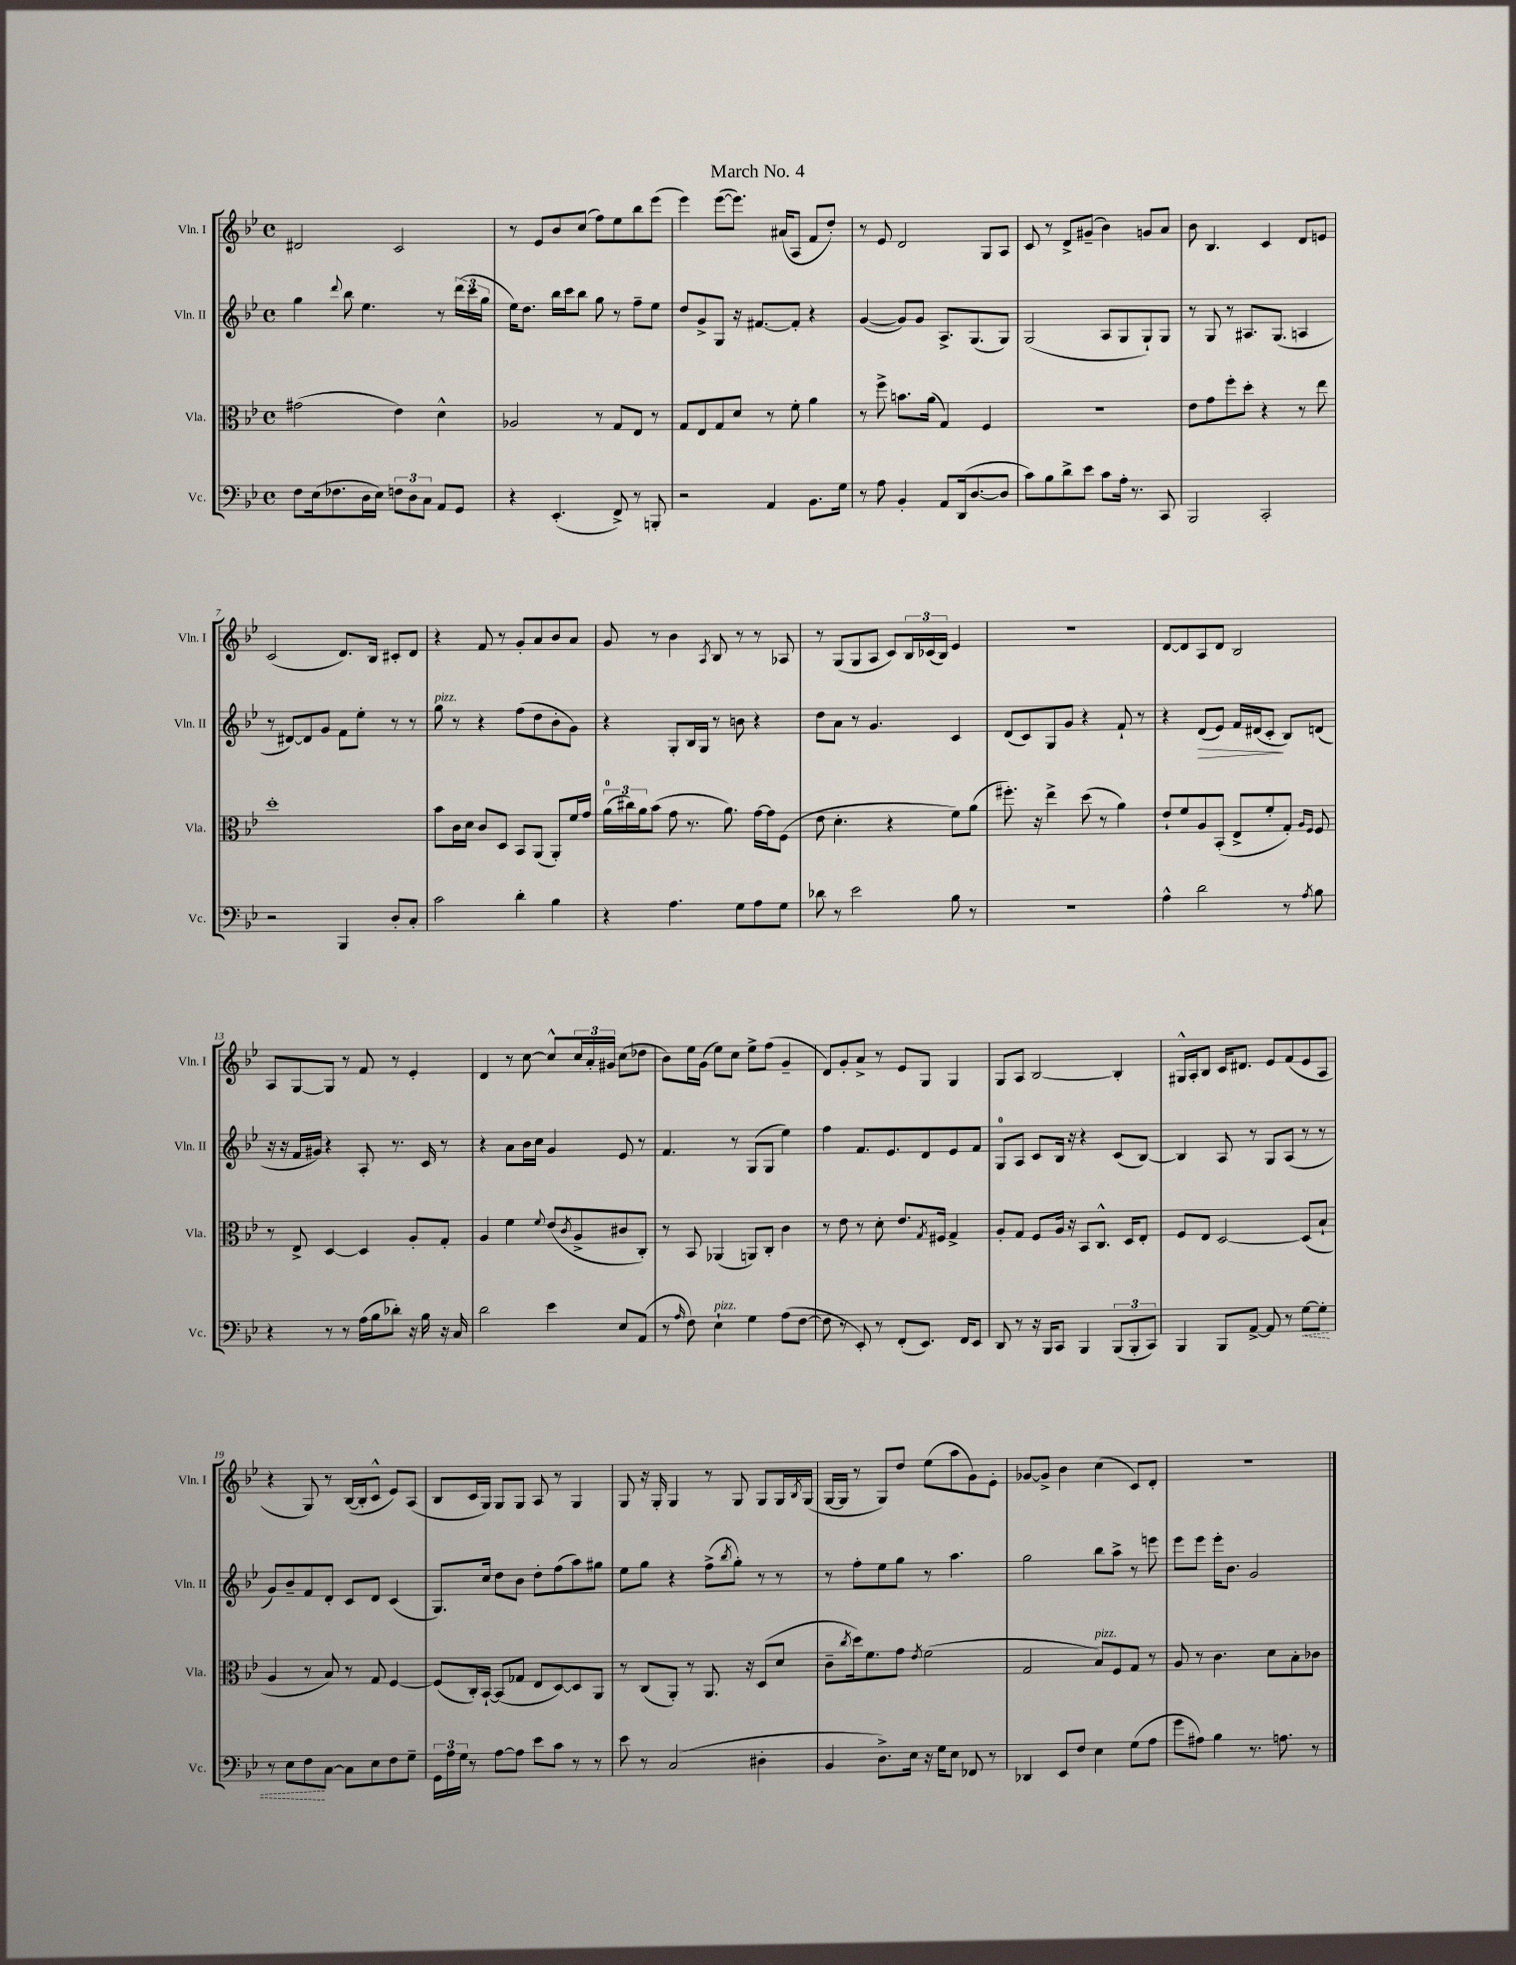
\header { title = "March No. 4" }
<<
\new StaffGroup <<
\new Staff = "s0" \with { instrumentName = "Vln. I" shortInstrumentName = "Vln. I" } {
    \clef treble \key bes \major \defaultTimeSignature \time 4/4
    dis'2 c'2 |
    r8 ees'8 bes'8 c''8( f''8) ees''8 bes''8 ees'''8( |
    ees'''4) ees'''8~( ees'''8.) ais'16( a8 f'8 d''8-.) |
    r8 ees'8 d'2 g8 a8 |
    c'8 r8 d'8-> gis'8--( bes'4) g'8 a'8 |
    bes'8 bes4. c'4 d'8 e'8 |
    c'2( d'8.) bes16 cis'8-. d'8 |
    r4 f'8 r8 g'8-. a'8 bes'8 a'8 |
    g'8 r8 bes'4 \acciaccatura { a8 } bes8 r8 r8 aes8 |
    r8 g8( g8 a8 c'8) \tuplet 3/2 { bes16 ces'16( bes16) } ees'4 |
    R1 |
    d'8~ d'8 a8 d'8 bes2 |
    a8 g8~ g8 r8 f'8 r8 ees'4-. |
    d'4 r8 c''8~ c''8-^ \tuplet 3/2 { c''16 a'16-. gis'16 } c''8( des''8 |
    bes'8) ees''16 g'16( ees''8) c''8 ees''8-> f''8( g'4-- |
    d'8) g'8-. a'8-> r8 ees'8 g8 g4 |
    g8 a8 bes2~ bes4-. |
    gis16-^ a16-. bes8 c'16 dis'8. ees'8 f'8( ees'8 a8 |
    r4 g8) r8 bes16~( bes16-. c'8-^ ees'8) a8( |
    bes8 c'16 g16) g8 g8 a8 r8 g4 |
    g8 r16 g16-. g4 r8 g8 g8 g16 \acciaccatura { bes8 } g16( |
    g16~ g16 r8 g8) d''8 ees''8( a''8 g'8) ees'8-. |
    ges'8~ ges'8-> bes'4 c''4( c'8) d'8-. |
    R1 \bar "|." |
}
\new Staff = "s1" \with { instrumentName = "Vln. II" shortInstrumentName = "Vln. II" } {
    \clef treble \key bes \major \defaultTimeSignature \time 4/4
    g''4 \appoggiatura { d'''8 } bes''8 ees''4. r8 \tuplet 3/2 { d'''16( c'''16 g''16 } |
    ees''16) d''8. bes''16 c'''16 bes''8 g''8 r8 f''8-- ees''8 |
    d''8 g'8-> g8 r16 fis'8.~ fis'8-. r4 |
    g'4~( g'8) g'8 a8.-> g8.( g8) |
    g2( a8 g8 g8-!) g8 |
    r8 g8 r8 ais8. g8.( a4 |
    r8 dis'8~) dis'8 g'8 f'8 ees''8-. r8 r8 |
    g''8^\markup { \italic "pizz." } r8 r4 f''8( d''8 bes'8-. g'8) |
    r4 g8-. bes16 g16 r8 b'8 r4 |
    d''8 a'8 r8 g'4. c'4 |
    d'8( c'8) g8 g'8 r4 f'8-! r8 |
    r4 d'8\>( ees'8) f'16 dis'16( c'8-.\! bes8) d'8( |
    r16 r16 f'16 gis'16) r4 a8-. r8. c'16 r8 |
    r4 a'8 bes'16 c''16 g'4 ees'8 r8 |
    f'4. r8 g8( g8 ees''4) |
    f''4 f'8. ees'8. d'8 ees'8 f'8 |
    g8-0 a8 c'8 bes16 r16 r4 c'8( bes8~) |
    bes4 a8 r8 g8 a8( r8 r8 |
    g'8) bes'8-- f'8 d'8-. c'8 d'8 c'4( |
    g8.) c''16 d''8 bes'8 d''8-. f''8( a''8) gis''8 |
    ees''8 g''8 r4 f''8->( \acciaccatura { bes''8 } g''8-.) r8 r8 |
    r8 f''8-. ees''8 g''8 r8 a''4. |
    g''2 bes''8 a''8-> r8 e'''8 |
    ees'''8 ees'''8 ees'''16-. bes'8. g'2 \bar "|." |
}
\new Staff = "s2" \with { instrumentName = "Vla." shortInstrumentName = "Vla." } {
    \clef alto \key bes \major \defaultTimeSignature \time 4/4
    gis'2( ees'4) d'4-^ |
    aes2 r8 g8 ees8 r8 |
    g8 ees8 g8 d'8 r8 f'8-. a'4 |
    r8 f''8-> b'8. a'16( g4) f4 |
    r1 |
    ees'8 g'8 f''8-. d''8-. r4 r8 ees''8 |
    d''1-. |
    bes'8 c'16 d'16 c'8 d8 bes,8 a,8( a,8-.) f'16 g'16 |
    \tuplet 3/2 { a'16-0( cis''16) a'16 } bes'8( g'8 r8. a'8.) g'16~ g'16 f8( |
    ees'8 d'4.-. r4 f'8) a'8( |
    fis''8.-.) r16 ees''4-> d''8( r8 a'4) |
    ees'8-! f'8 a8 bes,8-.( ees8-> f'8-. g8-.) \grace { a16 f16 } f8 |
    r8 ees8-> d4~ d4 a8-. g8-. |
    a4 f'4 \appoggiatura { f'8 } ees'8( \acciaccatura { c'8 } a8-> cis'8 c8-.) |
    r8 bes,8 aes,4( a,8) c8-. c'4 |
    r8 ees'8 r8 d'8-. ees'8. \acciaccatura { g8 } fis16 g4-> |
    a8-. g8 f8 a16 r16 bes,8 c8.-^ d16 ees8-. |
    f8 ees8 d2~ d8( bes8-! |
    a4 r8 bes8) r8 g8 f4~ |
    f8( c16-.) bes,16~-! bes,8( ges8 ees8 d8~) d8 a,8 |
    r8 c8( a,8-.) r8 a,8. r16 d8( d'8 |
    c'8-- \acciaccatura { c''8 } d''16) f'8. g'8 \acciaccatura { ees'8 } f'2( |
    g2 bes8^\markup { \italic "pizz." }) f8 g8 r8 |
    a8 r8 c'4. d'8 bes8-. ces'8 \bar "|." |
}
\new Staff = "s3" \with { instrumentName = "Vc." shortInstrumentName = "Vc." } {
    \clef bass \key bes \major \defaultTimeSignature \time 4/4
    f8 ees16( fes8. d16 ees16) \tuplet 3/2 { f8 d8 c8 } a,8 g,8 |
    r4 ees,4.-.( f,8->) r8 b,,8-. |
    r2 a,4 bes,8. g16 |
    r8 a8 bes,4-. a,8 d,16( d8.~ d8 |
    c'8) bes8 d'8-> ees'8 c'8 a16-. r8. c,8 |
    bes,,2 c,2-. |
    r2 bes,,4 d8-. c8-. |
    c'2 d'4-. bes4 |
    r4 a4. g8 a8 g8 |
    des'8 r8 ees'2 bes8 r8 |
    R1 |
    a4-^ d'2 r8 \acciaccatura { a8 } bes8 |
    r4 r8 r8 a16( bes16 des'8-.) r16 bes16 r16 c16 |
    d'2 ees'4 ees8 a,8( |
    r8 \grace { a16 } f8) ees4-!^\markup { \italic "pizz." } g4 a8( f8~ |
    f8 r8 ees,8-.) r8 f,8-.( ees,8.) f,16 ees,8 |
    d,8 r8 r16 bes,,16 c,8 bes,,4 \tuplet 3/2 { bes,,8( bes,,8-. c,8) } |
    bes,,4 bes,,8 a,8~-> a,8 r8 \once \override Hairpin.style = #'dashed-line g8~\< g8-. |
    r8 ees8 f8\! c8~ c8 ees8 f8 g8-- |
    \tuplet 3/2 { g,16 a16 g16 } r8 a8~ a8 ees'8 c'8 r8 r8 |
    ees'8 r8 c2( dis4-. |
    bes,4 d8.->) ees16 r16 g16 ees8 fes,8 r8 |
    des,4 ees,8 f8 ees4 g8( a8 |
    g'8 ais8) bes4 r8. a8. r8 \bar "|." |
}
>>
>>
